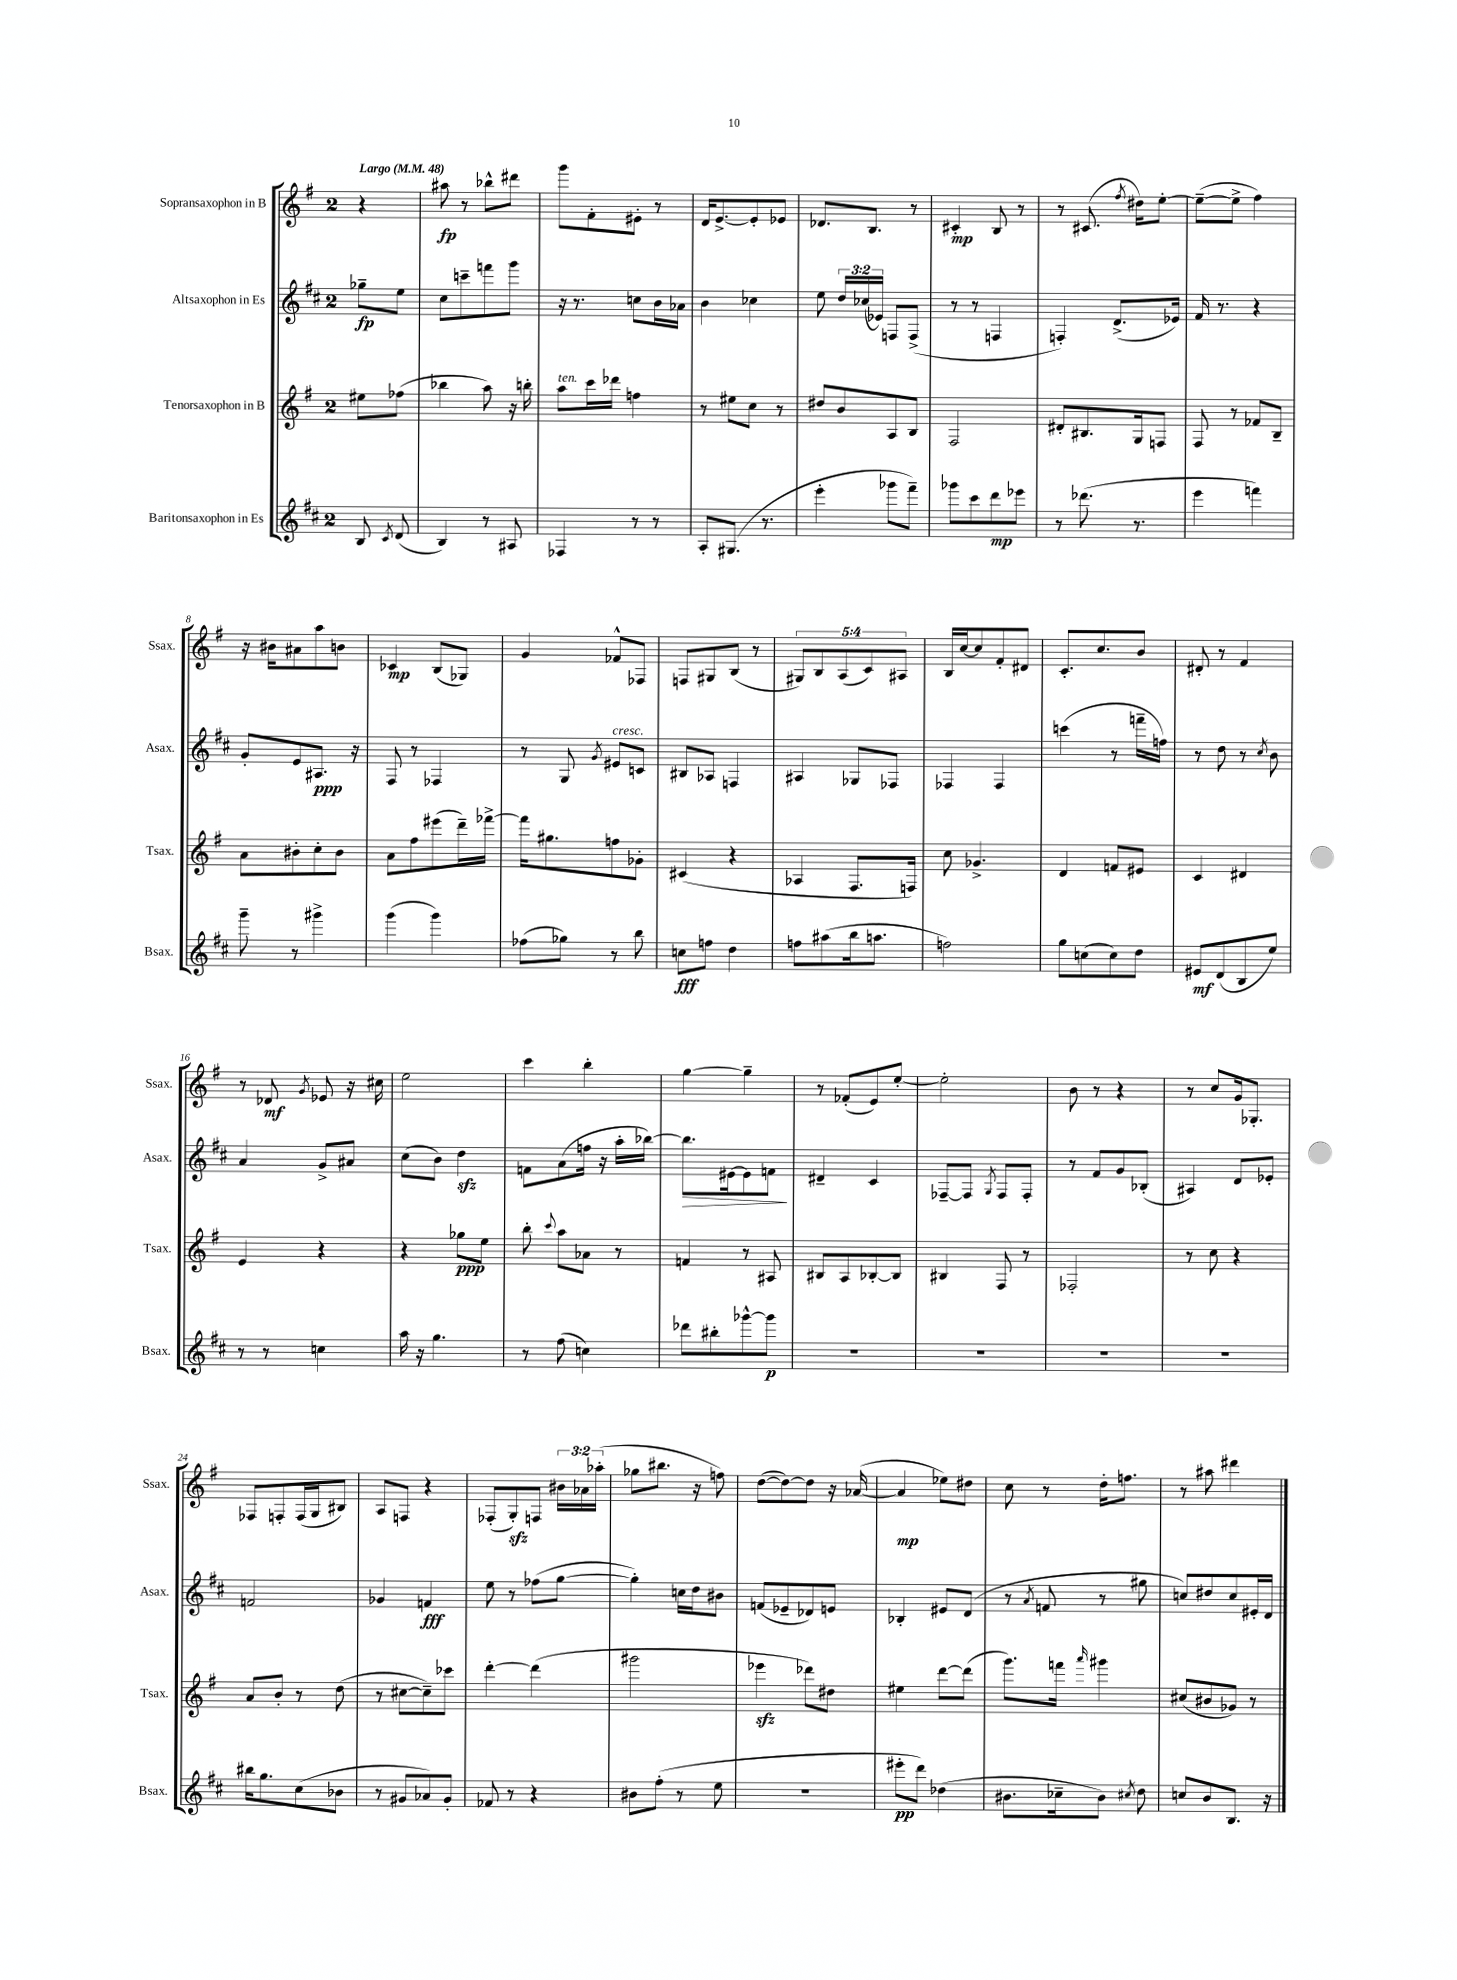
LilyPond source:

<<
\new StaffGroup <<
\new Staff = "s0" \with { instrumentName = "Sopransaxophon in B" shortInstrumentName = "Ssax." } {
    \clef treble \key g \major \once \override Staff.TimeSignature.style = #'single-digit \time 2/4 \override Staff.TupletNumber.text = #tuplet-number::calc-fraction-text \partial 4 \tempo "Largo" 4 = 48
    \autoBeamOff r4 |
    ais''8\fp r8 bes''8[-^ dis'''8] |
    g'''8[ fis'8-. eis'8]-. r8 |
    d'16[ e'8.~-> e'8-. ees'8] |
    des'8.[ b8.] r8 |
    cis'4-.\mp b8 r8 |
    r8 cis'8.( \acciaccatura { fis''8 } dis''16[) e''8]~-. |
    e''8[~--( e''8]-> fis''4) |
    r16 bis'16[ ais'8 a''8 b'8] |
    ces'4\mp b8[( ges8]) |
    g'4 fes'8[-^ fes8] |
    f8[ gis8 b8]( r8 |
    \tuplet 5/4 { gis8[) b8 a8( c'8) ais8] } |
    b16[ c''16~ c''8 fis'8-. dis'8] |
    c'8.[-. c''8. b'8] |
    dis'8-. r8 fis'4 |
    r8 des'8\mf \acciaccatura { g'8 } ees'8 r16 cis''16 |
    e''2 |
    c'''4 b''4-. |
    g''4~ g''4-- |
    r8 fes'8[-.( e'8) e''8]~-. |
    e''2-. |
    b'8 r8 r4 |
    r8 c''8[ g'16 ges8.]-. |
    fes8[ f8-. f16( g16 bis8]) |
    a8[ f8] r4 |
    fes8[-.( g8-.\sfz) f8] \tuplet 3/2 { bis'16[ aes'16 aes''16]-.( } |
    ges''8[ bis''8.] r16 f''8) |
    d''8[~( d''8~) d''8] r16 aes'16~( |
    aes'4\mp ees''8[) dis''8] |
    c''8 r8 d''16[-. f''8.] |
    r8 ais''8 dis'''4 \bar "|." |
}
\new Staff = "s1" \with { instrumentName = "Altsaxophon in Es" shortInstrumentName = "Asax." } {
    \clef treble \key d \major \once \override Staff.TimeSignature.style = #'single-digit \time 2/4 \override Staff.TupletNumber.text = #tuplet-number::calc-fraction-text \partial 4
    \autoBeamOff ges''8[--\fp e''8] |
    cis''8[ c'''8-- f'''8 g'''8] |
    r16 r8. c''8[ b'16 aes'16] |
    b'4 ces''4 |
    e''8 \tuplet 3/2 { d''16[ ces''16( ees'16]) } f8[ f8]->( |
    r8 r8 f4 |
    f4-.) d'8.[->( ees'16]) |
    fis'16 r8. r4 |
    g'8[-. e'8 ais8.]\ppp r16 |
    fis8 r8 fes4 |
    r8 g8 \acciaccatura { g'8 } eis'8[^\markup { \italic "cresc." } c'8] |
    bis8[ aes8] f4 |
    ais4 ges8[ fes8] |
    fes4 fes4 |
    c'''4( r8 f'''16[-- f''16]) |
    r8 d''8 r8 \acciaccatura { cis''8 } b'8 |
    a'4 g'8[-> ais'8] |
    cis''8[( b'8]) d''4\sfz |
    f'8[ a'8( f''16] r16 a''16[-. bes''16]~) |
    bes''8.[\> eis'16~ eis'8 f'8]\! |
    dis'4-- cis'4 |
    fes8[~-- fes8] \acciaccatura { g8 } fes8[ fes8]-. |
    r8 fis'8[ g'8 bes8]-.( |
    ais4) d'8[ ees'8]-. |
    f'2 |
    ges'4 f'4\fff |
    e''8 r8 fes''8[( g''8]~ |
    g''4-.) c''16[ d''16 bis'8] |
    f'8[( ees'8-- des'8) e'8] |
    bes4-. eis'8[ d'8]( |
    r8 \acciaccatura { a'8 } f'8 r8 gis''8 |
    c''8[) dis''8 c''8 eis'16-. d'16] \bar "|." |
}
\new Staff = "s2" \with { instrumentName = "Tenorsaxophon in B" shortInstrumentName = "Tsax." } {
    \clef treble \key g \major \once \override Staff.TimeSignature.style = #'single-digit \time 2/4 \partial 4
    \autoBeamOff eis''8[ fes''8]( |
    bes''4 a''8) r16 b''16-. |
    a''8[^\markup { \italic "ten." } c'''16 des'''16] f''4 |
    r8 eis''8[ c''8] r8 |
    dis''8[ b'8 a8 b8] |
    fis2 |
    dis'8[-. bis8. g16 f8] |
    fis8 r8 fes'8[ b8]-- |
    a'8[ bis'8-. c''8-. bis'8] |
    a'8[ fis''8 eis'''8( d'''16--) fes'''16]~-> |
    fes'''16[ gis''8. f''8 ges'8]-. |
    cis'4( r4 |
    aes4 fis8.[ f16]) |
    c''8 ges'4.-> |
    d'4 f'8[ eis'8] |
    c'4 dis'4 |
    e'4 r4 |
    r4 ges''8[\ppp e''8] |
    b''8-. \appoggiatura { c'''8 } a''8[ aes'8] r8 |
    f'4 r8 ais8 |
    bis8[ a8 bes8~-. bes8] |
    bis4 fis8 r8 |
    fes2-. |
    r8 c''8 r4 |
    a'8[ b'8]-. r8 d''8( |
    r8 cis''8[~ cis''8--) ces'''8] |
    d'''4~-. d'''4( |
    gis'''2 |
    ees'''4\sfz des'''8[) dis''8] |
    eis''4 d'''8[~ d'''8]( |
    g'''8.[) f'''16] \grace { a'''16 } gis'''4 |
    cis''8[( bis'8 ges'8]) r8 \bar "|." |
}
\new Staff = "s3" \with { instrumentName = "Baritonsaxophon in Es" shortInstrumentName = "Bsax." } {
    \clef treble \key d \major \once \override Staff.TimeSignature.style = #'single-digit \time 2/4 \partial 4
    \autoBeamOff b8 \acciaccatura { cis'8 } d'8( |
    b4) r8 ais8 |
    fes4 r8 r8 |
    a8[-. gis8.]( r8. |
    e'''4-. ges'''8[ fis'''8]--) |
    ges'''8[ cis'''8 d'''8\mp ees'''8] |
    r8 des'''8.( r8. |
    e'''4 f'''4) |
    g'''8-- r8 gis'''4-> |
    g'''4( g'''4) |
    fes''8[( ges''8]) r8 b''8 |
    c''8[\fff f''8] d''4 |
    f''8[ ais''8( b''16 a''8.] |
    f''2) |
    g''8[ c''8( c''8) d''8] |
    eis'8[\mf d'8( b8 e''8]) |
    r8 r8 c''4 |
    a''16 r16 g''4. |
    r8 fis''8( c''4) |
    des'''8[ bis''8-. ges'''8~-^ ges'''8]\p |
    R2 |
    R2 |
    R2 |
    R2 |
    bis''16[ g''8. cis''8( bes'8] |
    r8 gis'8[ aes'8) gis'8]-. |
    fes'8 r8 r4 |
    bis'8[ fis''8]-.( r8 e''8 |
    r2 |
    eis'''8[-.\pp d'''8]) des''4( |
    bis'8.[ ces''16-- bis'8]) \acciaccatura { cis''8 } d''8 |
    c''8[ b'8 b8.] r16 \bar "|." |
}
>>
>>
